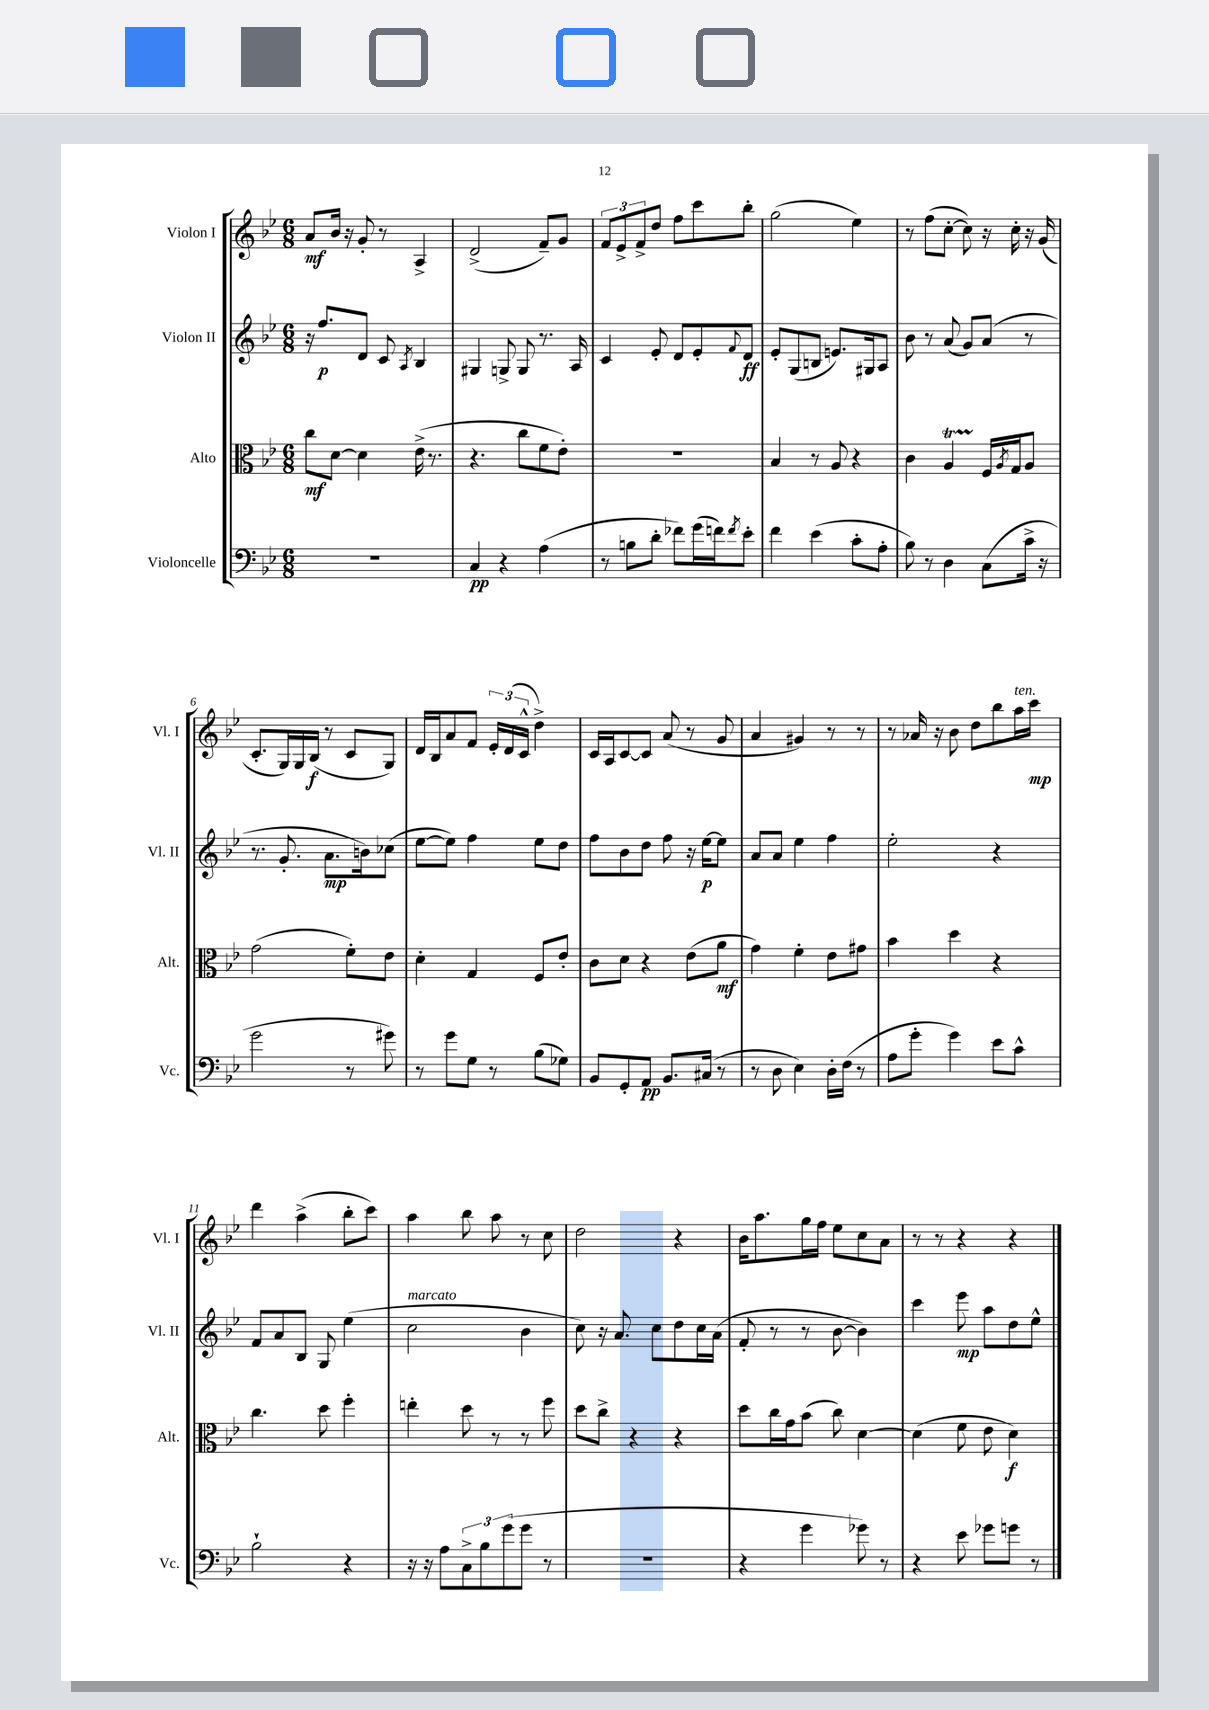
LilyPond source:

<<
\new StaffGroup <<
\new Staff = "s0" \with { instrumentName = "Violon I" shortInstrumentName = "Vl. I" } {
    \clef treble \key bes \major \numericTimeSignature \time 6/8
    a'8\mf bes'16 r16 g'8-. r8 a4-> |
    d'2->( f'8--) g'8 |
    \tuplet 3/2 { f'8 ees'8-> f'8-> } d''8 f''8 c'''8 bes''8-. |
    g''2( ees''4) |
    r8 f''8( c''8~-. c''8) r16 c''16-. r16 g'16( |
    c'8.-. g16) g16 bes16\f( r8 c'8 g8) |
    d'16 bes16 a'8 f'8 \tuplet 3/2 { ees'16-. d'16( c'16-^ } d''4->) |
    c'16 a16 c'8~ c'8 a'8( r8 g'8 |
    a'4 gis'4) r8 r8 |
    r8 aes'16 r16 bes'8 d''8 bes''8 a''16^\markup { \italic "ten." } c'''16\mp |
    d'''4 a''4->( bes''8-. c'''8) |
    a''4 bes''8 a''8 r8 c''8 |
    d''2 r4 |
    bes'16 a''8. g''16 f''16 ees''8 c''8 a'8 |
    r8 r8 r4 r4 \bar "|." |
}
\new Staff = "s1" \with { instrumentName = "Violon II" shortInstrumentName = "Vl. II" } {
    \clef treble \key bes \major \numericTimeSignature \time 6/8
    r16 f''8.\p d'8 c'8 \acciaccatura { a8 } bes4 |
    gis4 g8-> g8 r8. a16 |
    c'4 ees'8-. d'8 ees'8-. \appoggiatura { f'8 } d'8\ff |
    ees'8-. g8( b8 e'8.) gis16 a8 |
    bes'8 r8 a'8( g'8) a'8( r8 |
    r8. g'8.-. a'8.\mp b'16) ces''8( |
    ees''8~ ees''8) f''4 ees''8 d''8 |
    f''8 bes'8 d''8 f''8 r16 ees''16~\p ees''8 |
    a'8 a'8 ees''4 f''4 |
    ees''2-. r4 |
    f'8 a'8 bes8 g8 ees''4( |
    c''2^\markup { \italic "marcato" } bes'4 |
    c''8) r16 a'8. c''8 d''8 c''16 a'16( |
    f'8-. r8 r8 bes'8~ bes'4) |
    c'''4 ees'''8\mp a''8 d''8 ees''8-^ \bar "|." |
}
\new Staff = "s2" \with { instrumentName = "Alto" shortInstrumentName = "Alt." } {
    \clef alto \key bes \major \numericTimeSignature \time 6/8
    c''8\mf d'8~ d'4 ees'16->( r8. |
    r4. c''8 f'8 ees'8-.) |
    R2. |
    bes4 r8 a8 r4 |
    c'4 a4\startTrillSpan f16\stopTrillSpan \acciaccatura { a8 } g16 a8 |
    g'2( f'8-.) ees'8 |
    d'4-. g4 f8 ees'8-. |
    c'8 d'8 r4 ees'8( a'8\mf |
    g'4) f'4-. ees'8 gis'8 |
    bes'4 d''4 r4 |
    c''4. d''8 f''4-. |
    e''4-. d''8 r8 r8 f''8 |
    d''8 c''8-> r4 r4 |
    d''8 c''16 g'16 bes'8( c''8) d'4~ |
    d'4( f'8 ees'8 d'4\f) \bar "|." |
}
\new Staff = "s3" \with { instrumentName = "Violoncelle" shortInstrumentName = "Vc." } {
    \clef bass \key bes \major \numericTimeSignature \time 6/8
    R2. |
    c4\pp r4 a4( |
    r8 b8 d'8-. fes'8) g'16( f'16) \acciaccatura { f'8 } ees'8-. |
    f'4 ees'4( c'8-. a8-. |
    bes8) r8 d4 c8( c'16-> r16 |
    g'2 r8 gis'8) |
    r8 g'8 g8 r8 bes8( ges8) |
    bes,8 g,8-. a,8\pp bes,8. cis16( r8 |
    r8 d8 ees4) d16-. f16( r8 |
    a8 g'8-. g'4) ees'8 c'8-^ |
    bes2-! r4 |
    r16 r16 a8 \tuplet 3/2 { c8-> bes8 g'8( } g'8 r8 |
    R2. |
    r4 g'4 ges'8) r8 |
    r4 ees'8 ges'8 g'8 r8 \bar "|." |
}
>>
>>
